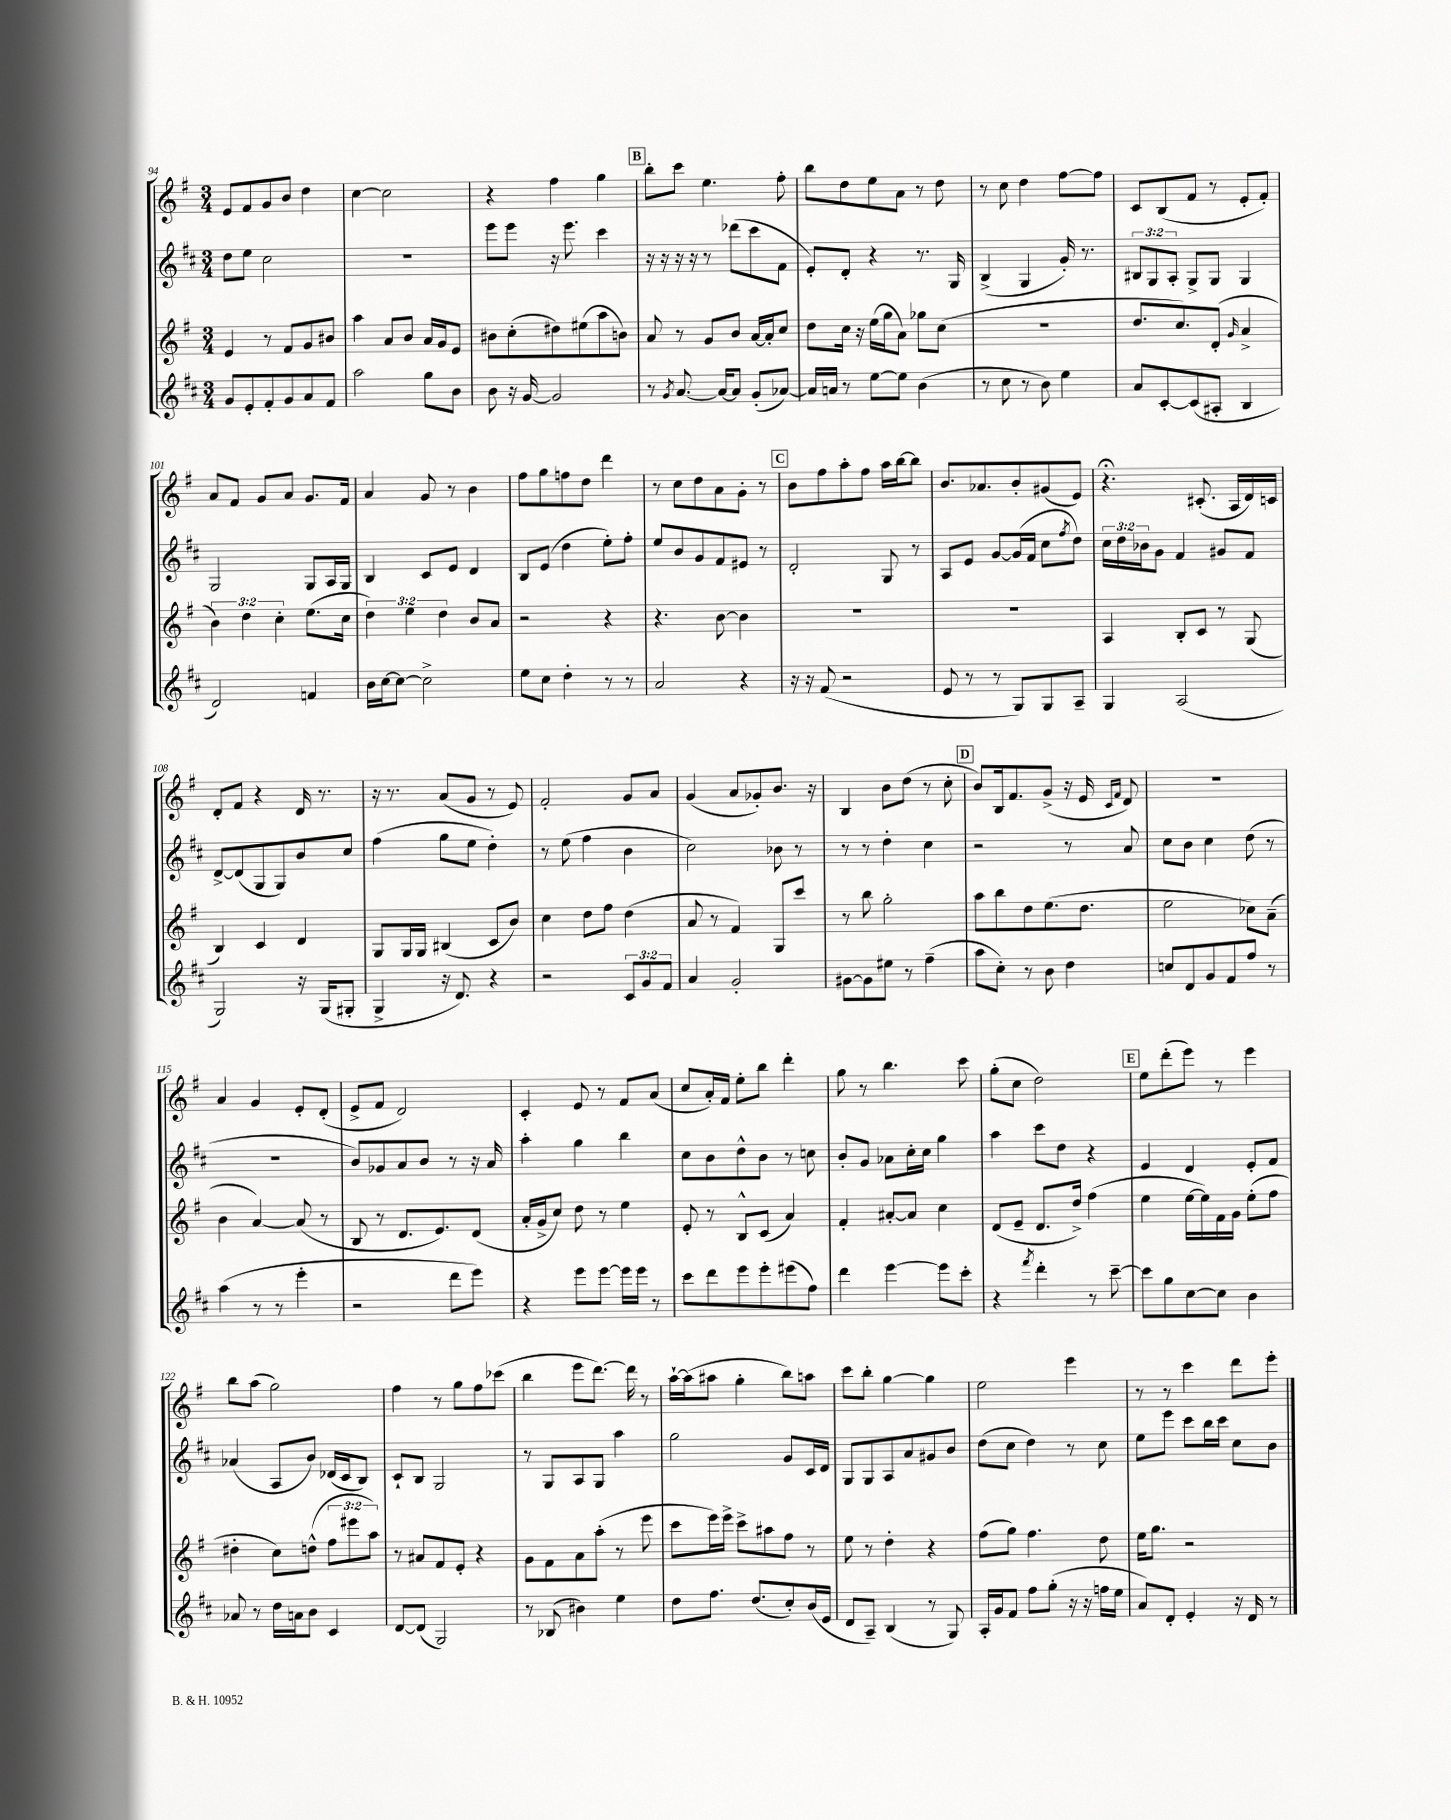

**kern	**kern	**kern	**kern
*staff4	*staff3	*staff2	*staff1
*clefG2	*clefG2	*clefG2	*clefG2
*k[f#c#]	*k[f#]	*k[f#c#]	*k[f#]
*M3/4	*M3/4	*M3/4	*M3/4
8g	4e	8dd	8e
8e'	.	8ee	8f#
8f#'	8r	2cc#	8g
8g	8f#	.	8b
8a	8g	.	4dd
8f#	8b#	.	.
=	=	=	=
2aa	4aa	2.r	[4cc
.	8a	.	2cc]
.	8b	.	.
8gg	16a	.	.
.	16g	.	.
8b	8e	.	.
=	=	=	=
8b	8b#	8eee	4r
16r	(8cc'	8eee	.
[16g	.	.	.
2g]	8dd#)	16r	4ff#
.	.	8.eee	.
.	(8ee#	.	.
.	8aa	4ccc#	4gg
.	8b)	.	.
=	=	=	=
8r	8a	16r	8bb'
.	.	16r	.
8qg	.	.	.
[8.a	8r	16r	8ccc
.	.	16r	.
.	8g	8r	4.ee
16a_	.	.	.
8a]	8b	(8ddd-	.
(8g'	[16a	8ccc#	.
.	16a']	.	.
[8a-)	8cc	8f#	8ff#'
=	=	=	=
16a-]	8dd	8e')	8bb
16a	.	.	.
8r	16cc	8d'	8dd
.	16r	.	.
[8ee	(16ee	4r	8ee
.	16gg	.	.
8ee]	8a)	.	8a
(4b	8gg-	8.r	8r
.	(8cc	.	8dd
.	.	16G	.
=	=	=	=
8r	2.r	(4B^	8r
8cc#	.	.	8cc
8r	.	4G	4dd
8b)	.	.	.
4ee	.	16g')	[8ff#
.	.	8.r	.
.	.	.	8ff#]
=	=	=	=
8a	8.dd	12B#	8c
.	.	12G	.
[8c#'	.	.	(8B
.	.	12A'	.
.	8.cc)	.	.
(8c#]	.	8G^	8f#
8A#'	(8d'	8G	8r
.	16qqg	.	.
4B	4a^	4G	8e'
.	.	.	8f#')
=	=	=	=
2d)	6b)	2G	8a
.	.	.	8f#
.	6dd	.	.
.	.	.	8g
.	6cc'	.	.
.	.	.	8a
4f	(8.ee	8G	8.g
.	.	16A	.
.	16cc	16G	16f#
=	=	=	=
16b	6dd)	4B	4a
[16cc#	.	.	.
8cc#_	.	.	.
.	6ee	.	.
2cc#^]	.	8c#	8g
.	6dd	.	.
.	.	8e	8r
.	8b	4d	4b
.	8a	.	.
=	=	=	=
8ee	2r	8B	8ff#
8cc#	.	(8e	8gg
4dd'	.	4dd	8ff
.	.	.	8dd
8r	4r	8ee')	4ddd
8r	.	8ff#'	.
=	=	=	=
2a	4.r	8ee	8r
.	.	8b	8cc
.	.	8g	8dd
.	[8b	8f#	8a
4r	4b]	8e#	8g'
.	.	8r	8r
=	=	=	=
16r	2.r	2d'	8b
16r	.	.	.
(8f#	.	.	8ff#
2r	.	.	8aa'
.	.	.	8ff#
.	.	8G	16aa
.	.	.	[16bb
.	.	8r	8bb]
=	=	=	=
8e	2.r	8A	8.b
8r	.	8e	.
.	.	.	8.a-
8r	.	[8g	.
8G)	.	(16g]	8b'
.	.	16f#	.
8G	.	8cc#	(8g#
.	.	8qff#	.
8A~	.	8dd)	8e)
=	=	=	=
4G	4A	24cc#	4.r;
.	.	24dd	.
.	.	24b-	.
.	.	8g	.
(2A	8B'	4f#	.
.	8c	.	(8.c#'
.	8r	8g#	.
.	.	.	16A
.	(8G	8f#	16d)
.	.	.	16c
=	=	=	=
2G)	4B)	[8d^	8d'
.	.	(8d]	8f#
.	4c	8G	4r
.	.	8G)	.
16r	4d	8b	16d
(16G	.	.	8.r
8G#'	.	8cc#	.
=	=	=	=
4G^	8G	(4ff#	16r
.	.	.	8.r
.	16G	.	.
.	16G	.	.
16r	(4B#	8gg	(8a
8.d)	.	.	.
.	.	8ee	8g
4r	8c	4dd')	8r
.	8b)	.	8e)
=	=	=	=
2r	4cc	8r	2f#'
.	.	(8ee	.
.	8dd	4ff#	.
.	8ff#	.	.
12c#	(4dd	4b	8g
12g	.	.	.
.	.	.	8a
12f#	.	.	.
=	=	=	=
4a	8a	2cc#)	(4g
.	8r	.	.
2g'	4f#)	.	8a
.	.	.	8g-')
.	8G	8b-	8.b
.	8ccc	8r	.
.	.	.	16r
=	=	=	=
[8g#	8r	8r	4B
8g#]	8bb	8r	.
8ee#	2gg'	4dd'	8b
8r	.	.	(8dd
(4ff#~	.	4cc#	8r
.	.	.	8cc'
=	=	=	=
8aa	8aa	2r	8b)
8cc#')	8bb	.	16B
.	.	.	8.f#
8r	8dd	.	.
8b	(8.ee	.	(8g^
4dd	.	8r	16r
.	8.dd	.	16e
.	.	.	16qqc
.	.	.	16qqf#
.	.	8a	8d)
=	=	=	=
8cc	2ee	8cc#	2.r
8d	.	8b	.
8g	.	4cc#	.
8f#	.	.	.
8ff#	8cc-)	(8dd	.
8r	(8a~	8r	.
=	=	=	=
(4aa	4b	2.r	4a
8r	[4a)	.	4g
8r	.	.	.
4eee'	(8a]	.	8e'
.	8r	.	(8d'
=	=	=	=
2r	8B	8b)	8e^
.	8r	8g-	8f#
.	8.d	8a	2d)
.	.	8b	.
.	8.e)	.	.
8ddd	.	8r	.
8eee)	(8d	16r	.
.	.	16a	.
=	=	=	=
4r	16a'	4aa'	4c'
.	16g^	.	.
.	8cc)	.	.
8eee	8dd	4gg	8e
[8eee	8r	.	8r
16eee]	4ee	4bb	8f#
16eee	.	.	.
8r	.	.	(8a
=	=	=	=
8ccc#	8e'	8cc#	8cc
8ddd	8r	8b	16a')
.	.	.	16f#
8eee	8B^^	8dd^^	8ee'
8eee'	(8c	8b	8bb
(8eee#	4a)	8r	4ddd'
8ff#)	.	8cc	.
=	=	=	=
4ddd	4f#'	8b'	8gg
.	.	8g	8r
[4eee	[8a#'	8a-	4.bb
.	8a#]	16cc#'	.
.	.	16cc#	.
8eee]	4cc	4gg	.
8ccc#'	.	.	8ccc
=	=	=	=
4r	(8d	4aa	(8gg'
.	8e~	.	8cc
8qfff#	.	.	.
4ddd'	8.d	8ccc#	2dd)
.	.	8dd	.
.	16dd^)	.	.
8r	(4ff#	4r	.
[8ccc#~	.	.	.
=	=	=	=
8ccc#]	4ee	4e	8ee
8gg	.	.	(8ddd'
[8cc#	[16ee	4d	8eee)
.	16ee])	.	.
8cc#]	16f#	.	8r
.	16g	.	.
4b	(8ee'	8e'	4eee
.	8ff#	8f#	.
=	=	=	=
8a-	4dd#'	(4a-	8bb
8r	.	.	(8aa
16dd	8cc)	8A	2gg)
16a	.	.	.
8b	(8dd^^	8b)	.
4c#	12ff#	(16d-	.
.	.	16c#	.
.	12eee#	.	.
.	.	8B)	.
.	12aa)	.	.
=	=	=	=
[8d	8r	8c#`	4ff#
(8d]	8a#	8B	.
2G)	8f#	2G	8r
.	8e'	.	8gg
.	4r	.	8ff#
.	.	.	(8ccc-
=	=	=	=
8r	8g	8r	4bb
(8B-	8f#	8G	.
4b#)	8a	8A	8eee
.	(8aa'	8G	[8.ddd)
4ee	8r	4aa	.
.	.	.	16ddd]
.	8eee	.	8r
=	=	=	=
8dd	8ccc	2gg	[16aa`
.	.	.	(16aa]
8.ff#	16eee)	.	8aa#
.	16eee^	.	.
.	8ccc^	.	4gg'
(8.dd	.	.	.
.	8aa#	.	.
8cc#')	8ff#	8g	8bb)
(16b	8r	16c#	8aa
16e	.	16d	.
=	=	=	=
8d	8ee	8G	8ccc
8A~)	8r	8G	8bb'
(4B	4dd'	8A	[4gg
.	.	8a	.
8r	4r	8g#	4gg]
8G)	.	8b	.
=	=	=	=
16A'	(8ff#	(8dd	2ee
16g	.	.	.
8f#	8gg)	8cc#	.
8ff#	4.ff#	4dd)	.
(8gg'	.	.	.
16r	.	8r	4eee
16r	.	.	.
16ff	8dd	8cc#	.
16ee	.	.	.
=	=	=	=
8a)	16ee	8ee	8r
.	8.gg	.	.
8d'	.	8eee	8r
4e'	2r	8ccc#	4ccc
.	.	16bb	.
.	.	16ccc#	.
16r	.	8cc#	8ddd
16d	.	.	.
8r	.	8b	8eee'
==	==	==	==
*-	*-	*-	*-
